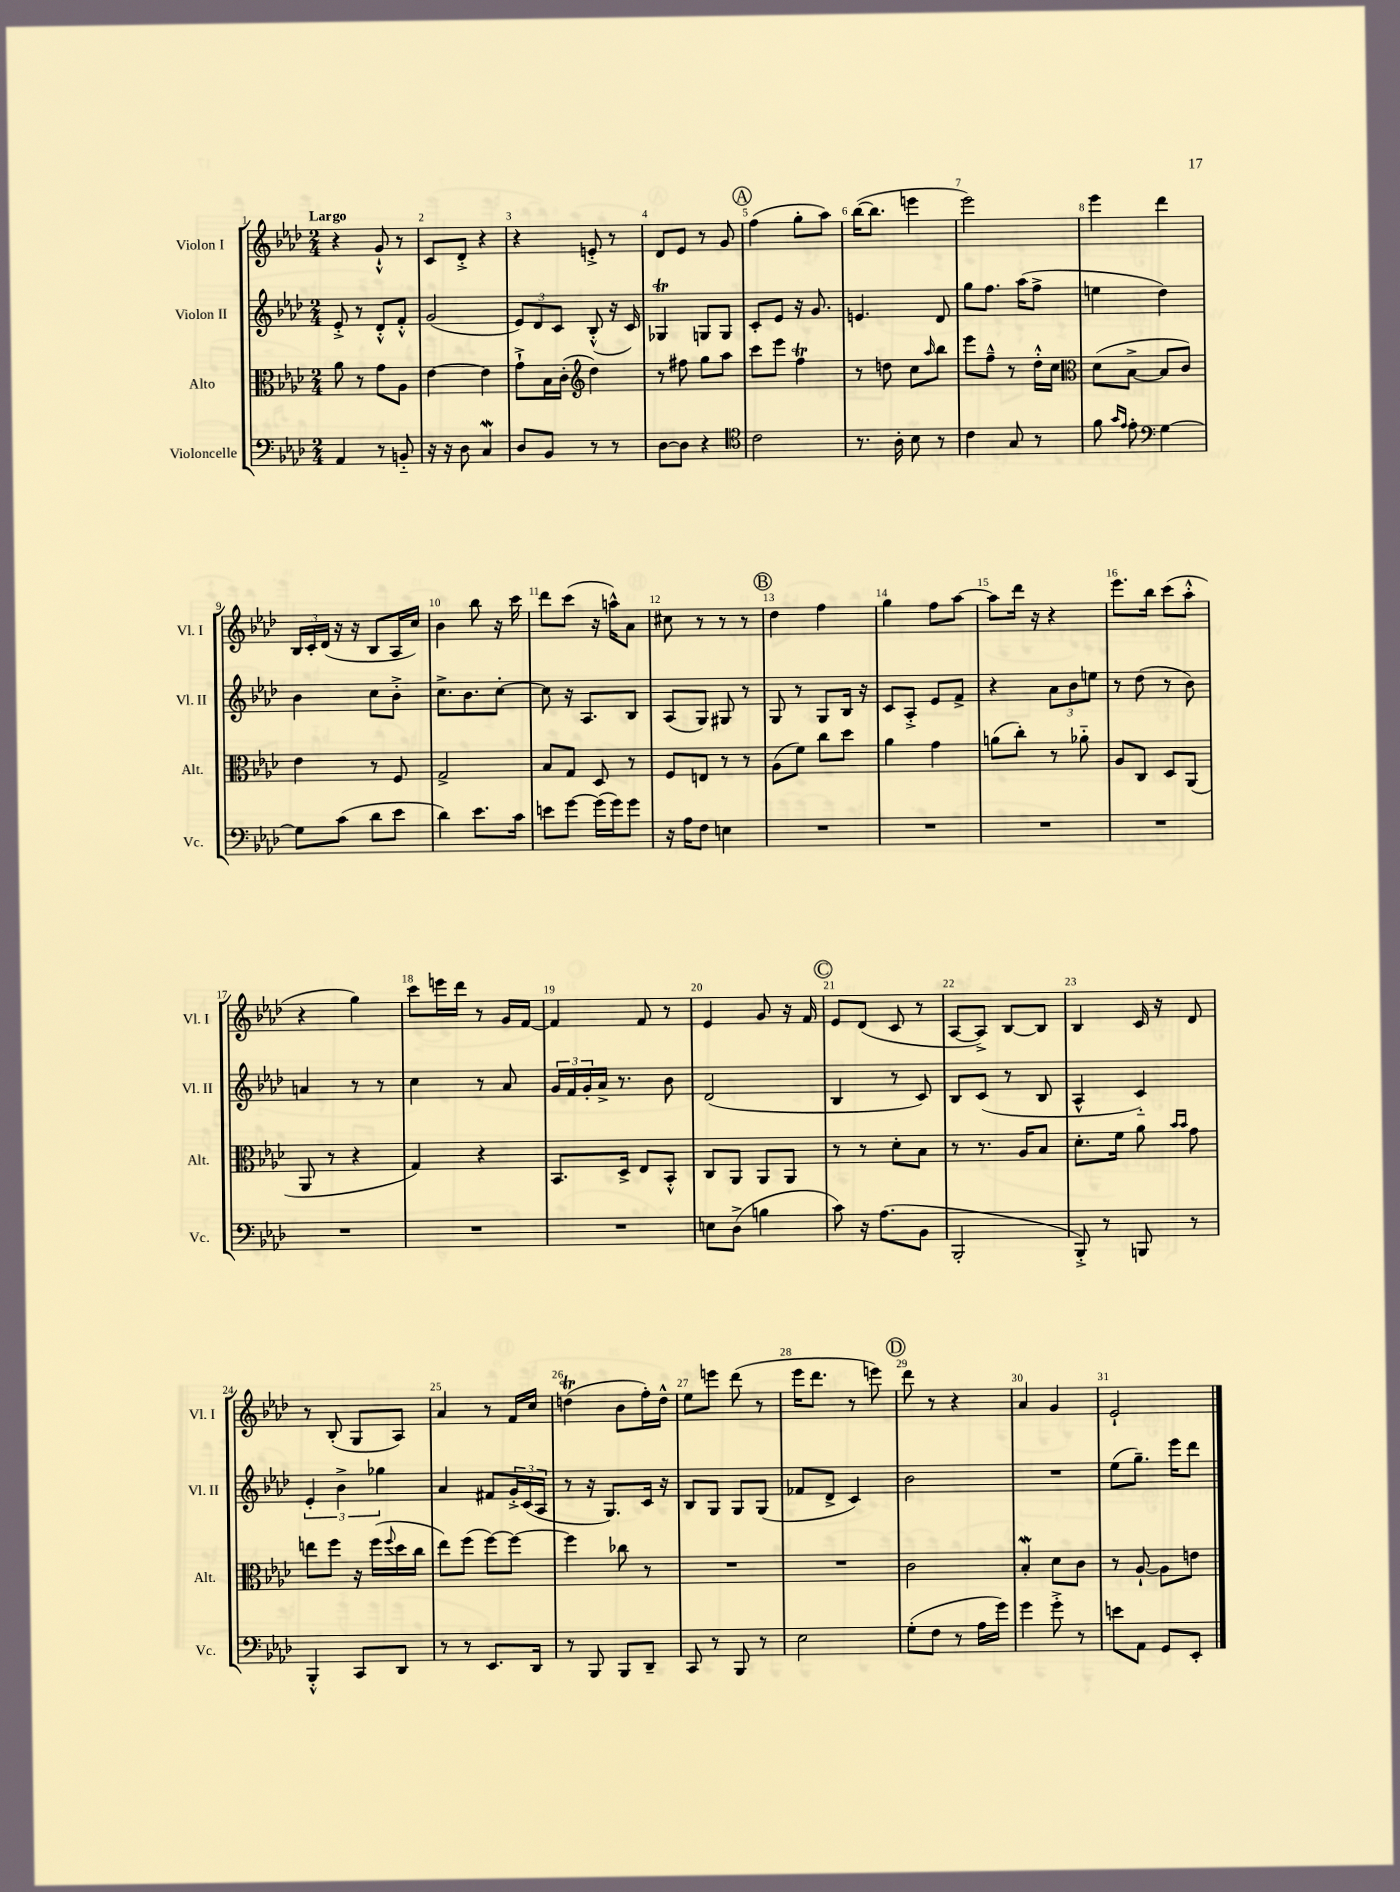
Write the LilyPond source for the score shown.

<<
\new StaffGroup <<
\new Staff = "s0" \with { instrumentName = "Violon I" shortInstrumentName = "Vl. I" } {
    \clef treble \key aes \major \numericTimeSignature \time 2/4 \tempo "Largo"
    r4 g'8-!-^ r8 |
    c'8 des'8-.-> r4 |
    r4 e'8-.-> r8 |
    des'8 ees'8 r8 g'8 |
    \mark \markup { \circle "A" } f''4( g''8-. aes''8) |
    bes''16~( bes''8. e'''4 |
    ees'''2) |
    ees'''4 des'''4 |
    \tuplet 3/2 { bes16 c'16-. des'16( } r16 r16 bes8 aes16 c''16) |
    bes'4 bes''8 r16 c'''16 |
    des'''8 c'''8( r16 a''16-^) aes'8 |
    cis''8 r8 r8 r8 |
    \mark \markup { \circle "B" } des''4 f''4 |
    g''4 f''8 aes''8~ |
    aes''8 des'''16 r16 r4 |
    ees'''8. bes''16 c'''8( aes''8-.-^ |
    r4 g''4) |
    c'''8 e'''16 des'''16 r8 g'16 f'16~ |
    f'4 f'8 r8 |
    ees'4 g'8 r16 f'16 |
    \mark \markup { \circle "C" } ees'8 des'8( c'8 r8 |
    aes8~ aes8->) bes8~ bes8 |
    bes4 c'16 r16 des'8 |
    r8 bes8-.( g8 aes8) |
    aes'4 r8 f'16 c''16 |
    d''4\trill( bes'8 f''16-.) d''16-^ |
    ees''8 e'''8 des'''8( r8 |
    ees'''16 des'''8. r8 e'''8) |
    \mark \markup { \circle "D" } des'''8 r8 r4 |
    aes'4 g'4 |
    ees'2-! \bar "|." |
}
\new Staff = "s1" \with { instrumentName = "Violon II" shortInstrumentName = "Vl. II" } {
    \clef treble \key aes \major \numericTimeSignature \time 2/4
    ees'8-.-> r8 des'8-.-^ f'8-.-^ |
    g'2( |
    \tuplet 3/2 { ees'8) des'8 c'8 } bes8-.-^( r16 c'16) |
    ges4\trill g8 g8 |
    \mark \markup { \circle "A" } c'8-. ees'8 r16 g'8. |
    e'4. des'8 |
    g''8 f''8. aes''16( f''8-> |
    e''4 des''4) |
    bes'4 c''8 bes'8-.-> |
    c''8.-> bes'8. c''8~-. |
    c''8 r16 aes8. bes8 |
    aes8( g8) gis8 r8 |
    \mark \markup { \circle "B" } g8 r8 g8 bes16 r16 |
    c'8 aes8-.-> ees'8 f'8-> |
    r4 \tuplet 3/2 { aes'8 bes'8 e''8 } |
    r8 des''8( r8 bes'8) |
    a'4 r8 r8 |
    c''4 r8 aes'8 |
    \tuplet 3/2 { g'16 f'16 g'16-. } aes'16-> r8. bes'8 |
    des'2( |
    \mark \markup { \circle "C" } bes4 r8 c'8) |
    bes8 c'8( r8 bes8 |
    aes4-^ c'4-_) |
    \tuplet 3/2 { ees'4-. bes'4-> ges''4 } |
    aes'4 fis'8 \tuplet 3/2 { g'16-.-> c'16( aes16 } |
    r8 r16 g8.) c'16 r16 |
    bes8 g8 g8 g8( |
    fes'8 des'8-> c'4) |
    \mark \markup { \circle "D" } bes'2 |
    R2 |
    ees''8( g''8.--) ees'''16 des'''8 \bar "|." |
}
\new Staff = "s2" \with { instrumentName = "Alto" shortInstrumentName = "Alt." } {
    \clef alto \key aes \major \numericTimeSignature \time 2/4
    aes'8 r8 g'8 aes8 |
    ees'4~ ees'4 |
    g'8-!-> bes16 c'16-.( \clef treble des''4) |
    r8 fis''8 g''8 aes''8 |
    \mark \markup { \circle "A" } c'''8 ees'''8 f''4\trill |
    r8 d''8 c''8 \grace { aes''16 } bes''8 |
    ees'''8 f''8---^ r8 des''16-.-^ c''16 |
    \clef alto des'8( bes8~-> bes8 c'8) |
    ees'4 r8 f8 |
    g2-> |
    bes8 g8 des8 r8 |
    f8 e8 r8 r8 |
    \mark \markup { \circle "B" } aes8( f'8) c''8 des''8 |
    aes'4 g'4 |
    a'8( c''8-.) r8 aes'8-_ |
    aes8 c8 des8 aes,8( |
    aes,8 r8 r4 |
    g4) r4 |
    bes,8. des16-> ees8 bes,8-.-^ |
    c8 aes,8 aes,8 aes,8 |
    \mark \markup { \circle "C" } r8 r8 des'8-. bes8 |
    r8 r8. aes16 bes8 |
    des'8.-. f'16 aes'8 \grace { bes'16 bes'16 } g'8 |
    e''8 f''8 r16 f''16( \appoggiatura { f''8 } des''16 c''16 |
    ees''8) f''8( f''8~) f''8~ |
    f''4 ces''8 r8 |
    R2 |
    R2 |
    \mark \markup { \circle "D" } c'2 |
    bes4-.\mordent des'8 c'8 |
    r8 aes8~-! aes8 e'8 \bar "|." |
}
\new Staff = "s3" \with { instrumentName = "Violoncelle" shortInstrumentName = "Vc." } {
    \clef bass \key aes \major \numericTimeSignature \time 2/4
    aes,4 r8 b,8-_ |
    r16 r16 des8 c4\mordent |
    des8 bes,8 r8 r8 |
    des8~ des8 r4 |
    \mark \markup { \circle "A" } \clef tenor c'2 |
    r8. aes16-. bes8 r8 |
    c'4 g8 r8 |
    f'8 \grace { g'16 ees'16 } ees'8-. \clef bass g4~ |
    g8 c'8( des'8 ees'8 |
    des'4) ees'8. c'16 |
    e'8 g'8~ g'16( g'16) g'8 |
    r16 aes16 f8 e4 |
    \mark \markup { \circle "B" } R2 |
    R2 |
    R2 |
    R2 |
    R2 |
    R2 |
    R2 |
    e8 des8->( b4 |
    \mark \markup { \circle "C" } c'8) r16 aes8.( bes,8 |
    bes,,2-. |
    bes,,8-.->) r8 b,,8 r8 |
    bes,,4-.-^ c,8 des,8 |
    r8 r8 ees,8. des,16 |
    r8 bes,,8 bes,,8 des,8-- |
    c,8 r8 bes,,8 r8 |
    ees2 |
    \mark \markup { \circle "D" } g8-.( f8 r8 aes16 g'16) |
    g'4 g'8-.-> r8 |
    e'8 aes,8 g,8 ees,8-. \bar "|." |
}
>>
>>
\layout { \context { \Score \override BarNumber.break-visibility = ##(#f #t #t) barNumberVisibility = #all-bar-numbers-visible } }
